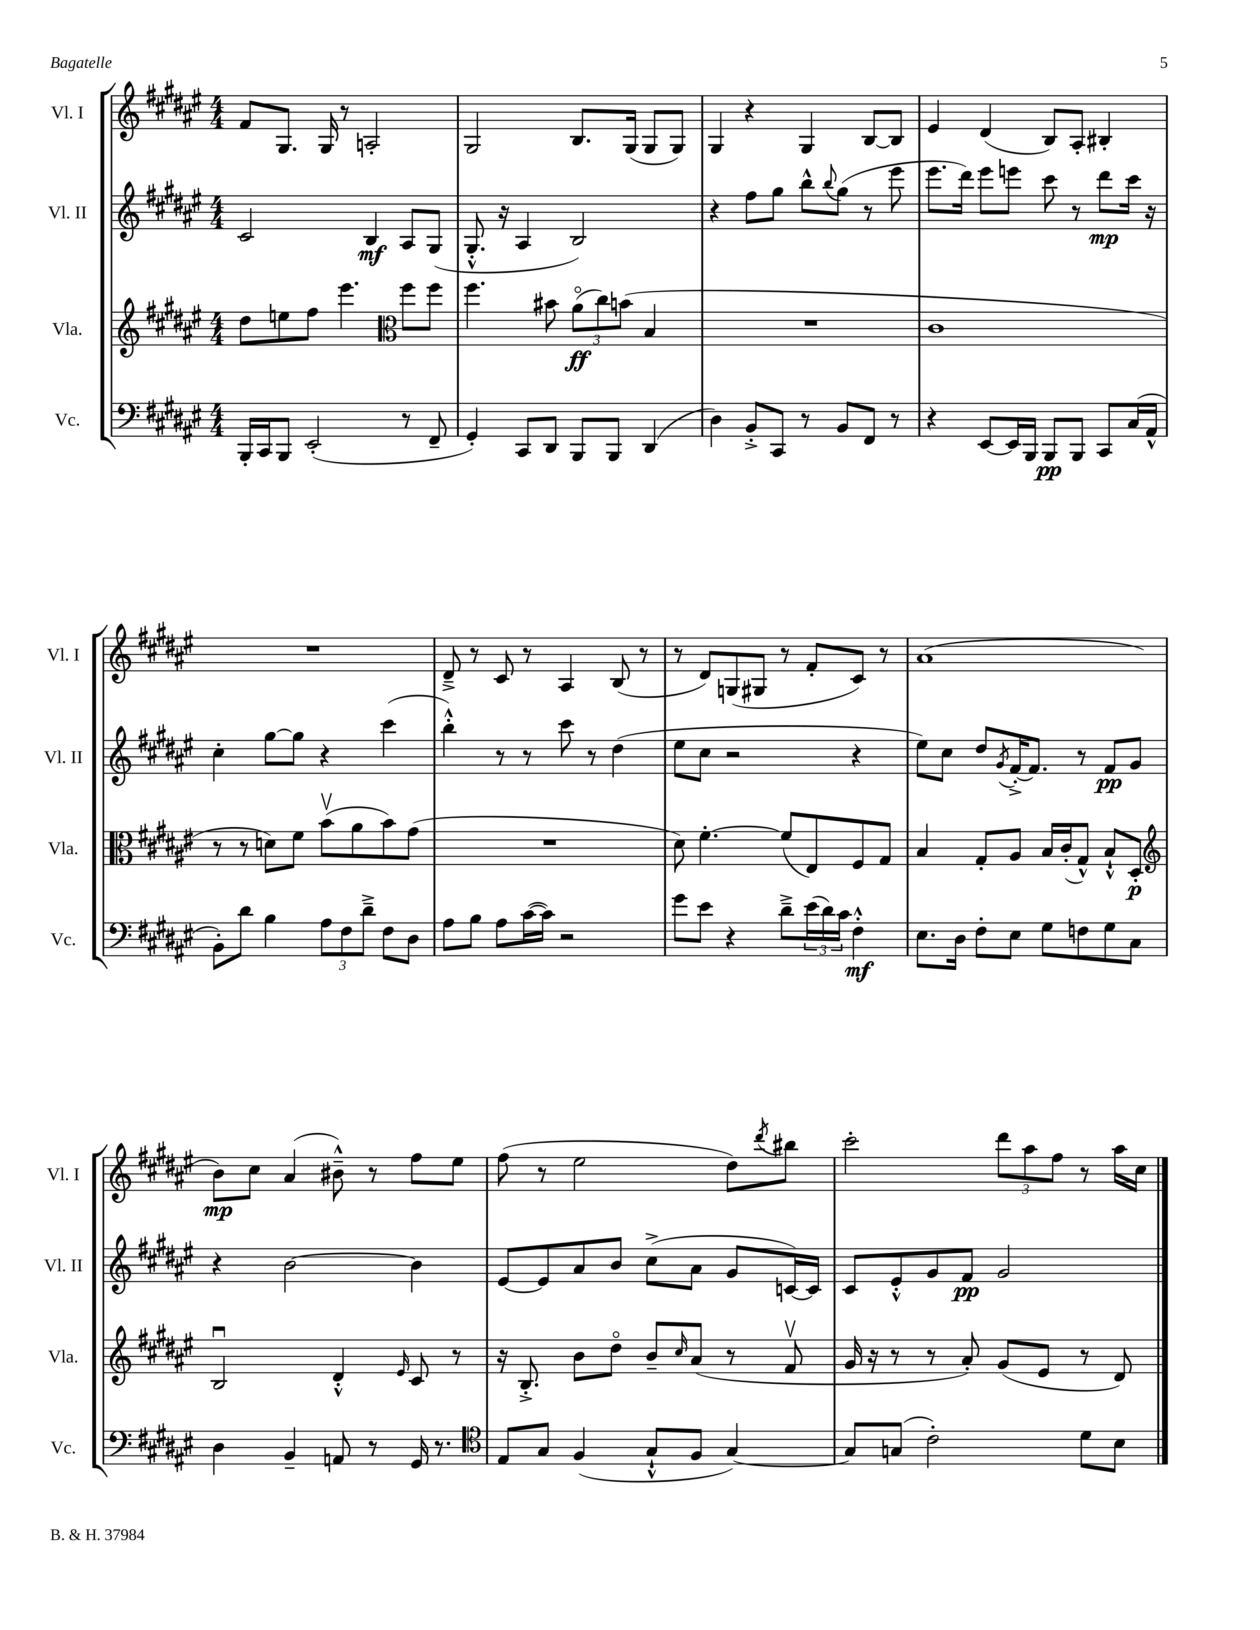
<<
\new StaffGroup <<
\new Staff = "s0" \with { instrumentName = "Vl. I" shortInstrumentName = "Vl. I" } {
    \clef treble \key fis \major \numericTimeSignature \time 4/4
    fis'8 gis8. gis16 r8 a2-. |
    gis2 b8. gis16( gis8 gis8) |
    gis4 r4 gis4 b8~ b8 |
    eis'4 dis'4( b8) ais8-. bis4-. |
    R1 |
    dis'8---> r8 cis'8 r8 ais4 b8( r8 |
    r8 dis'8) g8( gis8 r8 fis'8-. cis'8) r8 |
    ais'1( |
    b'8\mp) cis''8 ais'4( bis'8---^) r8 fis''8 eis''8 |
    fis''8( r8 eis''2 dis''8) \acciaccatura { dis'''8 } bis''8 |
    cis'''2-. \tuplet 3/2 { dis'''8 ais''8 fis''8 } r8 ais''16 cis''16 \bar "|." |
}
\new Staff = "s1" \with { instrumentName = "Vl. II" shortInstrumentName = "Vl. II" } {
    \clef treble \key fis \major \numericTimeSignature \time 4/4
    cis'2 b4\mf ais8 gis8( |
    gis8.-.-^ r16 ais4 b2) |
    r4 fis''8 gis''8 b''8-^ \appoggiatura { b''8 } gis''8( r8 eis'''8 |
    eis'''8. dis'''16) eis'''8 e'''8 cis'''8 r8 dis'''8\mp cis'''16 r16 |
    cis''4-. gis''8~ gis''8 r4 cis'''4( |
    b''4-.-^) r8 r8 cis'''8 r8 dis''4( |
    eis''8 cis''8 r2 r4 |
    eis''8) cis''8 dis''8 \acciaccatura { gis'8 } fis'16~-.-> fis'8. r8 fis'8\pp gis'8 |
    r4 b'2~ b'4 |
    eis'8~ eis'8 ais'8 b'8 cis''8->( ais'8 gis'8 c'16~) c'16 |
    cis'8 eis'8-.-^ gis'8 fis'8\pp gis'2 \bar "|." |
}
\new Staff = "s2" \with { instrumentName = "Vla." shortInstrumentName = "Vla." } {
    \clef treble \key fis \major \numericTimeSignature \time 4/4
    dis''8 e''8 fis''8 eis'''4. \clef alto fis''8 fis''8 |
    fis''4. bis'8 \tuplet 3/2 { ais'8\flageolet\ff( cis''8) b'8( } b4 |
    R1 |
    cis'1 |
    r8 r8 d'8) fis'8 b'8\upbow( ais'8 b'8) gis'8( |
    R1 |
    dis'8) fis'4.~-. fis'8( eis8) fis8 gis8 |
    b4 gis8-. ais8 b16 cis'16-.( gis8-^) b8-!-^ dis8-.\p |
    \clef treble b2\downbow dis'4-.-^ \grace { eis'16 } cis'8 r8 |
    r16 b8.-.-> b'8 dis''8\flageolet b'8-- \grace { cis''16 } ais'8( r8 fis'8\upbow |
    gis'16 r16 r8 r8 ais'8-.) gis'8( eis'8 r8 dis'8) \bar "|." |
}
\new Staff = "s3" \with { instrumentName = "Vc." shortInstrumentName = "Vc." } {
    \clef bass \key fis \major \numericTimeSignature \time 4/4
    b,,16-. cis,16 b,,8 eis,2-.( r8 fis,8-- |
    gis,4-.) cis,8 dis,8 b,,8 b,,8 dis,4( |
    dis4) b,8-.-> cis,8 r8 b,8 fis,8 r8 |
    r4 eis,8~ eis,16 b,,16 b,,8\pp b,,8 cis,8 cis16( ais,16-^ |
    b,8-.) dis'8 b4 \tuplet 3/2 { ais8 fis8 dis'8---> } fis8 dis8 |
    ais8 b8 ais8 cis'16~( cis'16) r2 |
    gis'8 eis'8 r4 dis'8---> \tuplet 3/2 { eis'16( dis'16) cis'16 } fis4-.-^\mf |
    eis8. dis16 fis8-. eis8 gis8 f8 gis8 cis8 |
    dis4 b,4-- a,8 r8 gis,16 r8. |
    \clef tenor eis8 gis8 fis4( gis8-!-^ fis8 gis4~) |
    gis8 g8( cis'2-.) dis'8 b8 \bar "|." |
}
>>
>>
\layout { \context { \Score \remove "Bar_number_engraver" } }
